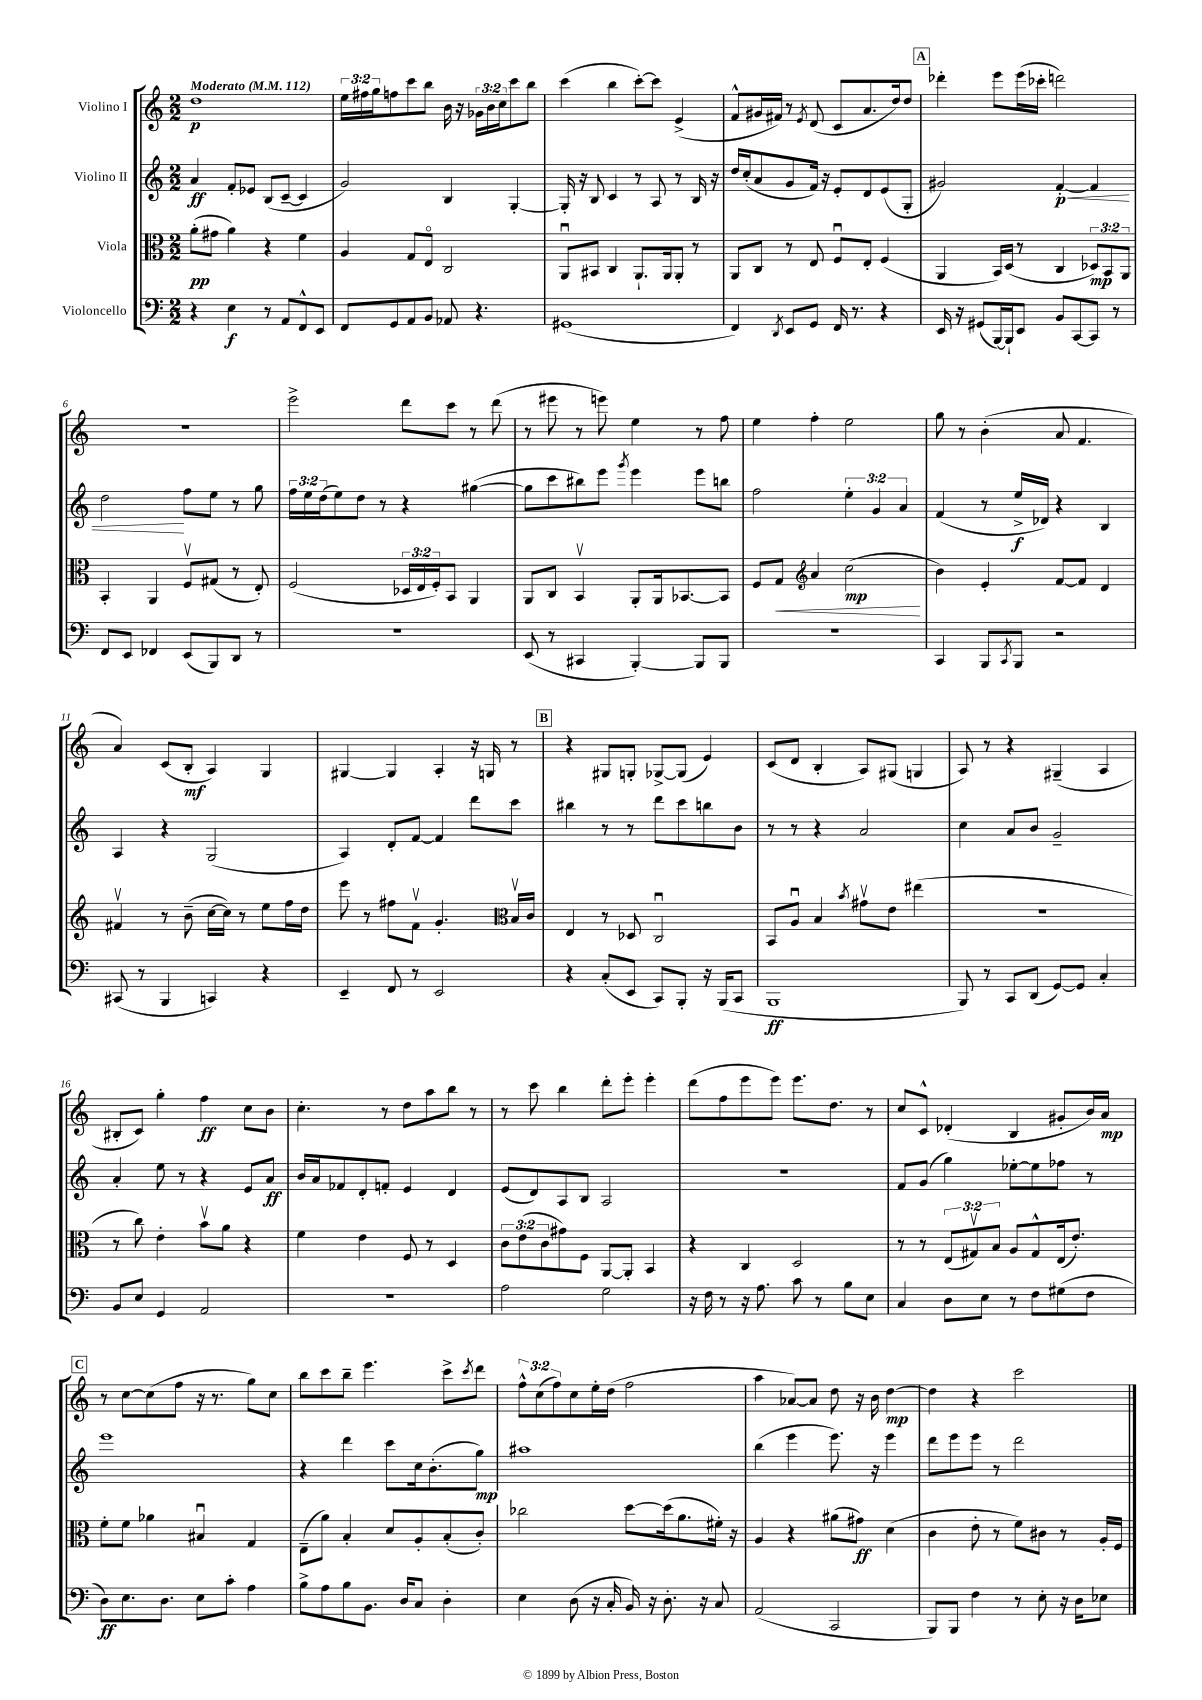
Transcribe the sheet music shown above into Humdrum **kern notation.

**kern	**kern	**kern	**kern
*staff4	*staff3	*staff2	*staff1
*clefF4	*clefC3	*clefG2	*clefG2
*k[]	*k[]	*k[]	*k[]
*M2/2	*M2/2	*M2/2	*M2/2
*MM112	*MM112	*MM112	*MM112
4r	(8a'	4a	1dd
.	8g#	.	.
4E	4a)	8f'	.
.	.	8e-	.
8r	4r	(8B	.
8AA	.	[8c~	.
8FF^^	4f	4c]	.
8EE	.	.	.
=	=	=	=
8FF	4A	2g)	24ee
.	.	.	24ff#
.	.	.	24gg
8GG	.	.	8ff
8AA	8G	.	8ccc
8BB	8Eo	.	8bb
8AA-	2C	4B	16b
.	.	.	16r
4.r	.	.	24g-
.	.	.	24b
.	.	.	24cc
.	.	[4G'	8ccc
.	.	.	8bb
=	=	=	=
(1GG#	8AAu	16G']	(4ccc
.	.	16r	.
.	8BB#	8B	.
.	4C	4c	4bb
.	8.AA`	8r	[8ccc')
.	.	8A	8ccc]
.	16AA	.	.
.	8AA'	8r	(4e^
.	8r	16B	.
.	.	16r	.
=	=	=	=
4FF)	8AA	16dd	8f^^
.	.	(16cc'	.
.	8C	8a	16g#
.	.	.	16f#)
8qDD	.	.	.
8EE	8r	8g	8r
.	.	.	8qe
8GG	8E	16f)	(8d
.	.	16r	.
16FF	8Fu	8e'	8c
8.r	.	.	.
.	8E'	8d	8.a
4r	(4F	(8e	.
.	.	.	16dd)
.	.	8G'	8dd
=	=	=	=
16EE	4AA	2g#)	4ddd-'
16r	.	.	.
(8GG#	.	.	.
[16BBB)	16BB)	.	8eee
16BBB`]	(16D	.	.
8EE	8r	.	(16eee
.	.	.	16ccc-'
8BB	4C	[4f'	2ddd)
[8CC	.	.	.
8CC]	12D-)	4f]	.
.	12BB	.	.
8r	.	.	.
.	12AA	.	.
=	=	=	=
8FF	4BB'	2dd	1r
8EE	.	.	.
4FF-	4AA	.	.
(8EE	8Fv	8ff	.
8BBB)	(8G#	8ee	.
8DD	8r	8r	.
8r	8E')	8gg	.
=	=	=	=
1r	(2F	24ff	2eee^
.	.	24ee	.
.	.	(24dd	.
.	.	8ee)	.
.	.	8dd	.
.	.	8r	.
.	24D-	4r	8ddd
.	24E	.	.
.	24F')	.	.
.	8BB	.	8ccc
.	4AA	([4gg#	8r
.	.	.	(8ddd
=	=	=	=
(8EE	8AA	8gg#]	8r
8r	8C	8ccc	8eee#
4CC#	4BBv	8bb#)	8r
.	.	8eee	8eee)
.	.	8qggg	.
[4BBB')	8AA'	4eee	4ee
.	16AA	.	.
.	[8.BB-	.	.
8BBB]	.	8eee	8r
8BBB	8BB-]	8bb	8ff
=	=	=	=
1r	8F	2ff	4ee
.	8G	.	.
*	*clefG2	*	*
.	4a	.	4ff'
.	(2cc	6ee'	2ee
.	.	6g	.
.	.	6a	.
=	=	=	=
4CC	4b)	(4f	8gg
.	.	.	8r
8BBB	4e'	8r	(4b'
8qCC	.	.	.
8BBB	.	16ee^	.
.	.	16d-)	.
2r	[8f	4r	8a
.	8f]	.	4.f
.	4d	4B	.
=	=	=	=
(8CC#	4f#v	4A	4a)
8r	.	.	.
4BBB	8r	4r	(8c
.	(8b~	.	8B'
4CC)	[16cc	(2G	4A)
.	16cc])	.	.
.	8r	.	.
4r	8ee	.	4G
.	16ff	.	.
.	16dd	.	.
=	=	=	=
4EE~	8eee	4A)	[4G#
.	8r	.	.
8FF	8ff#	8d'	4G#]
8r	8fv	[8f	.
2EE	4.g'	4f]	4A'
.	.	8ddd	16r
.	.	.	16G
*	*clefC3	*	*
.	16Bv	8ccc	8r
.	16c	.	.
=	=	=	=
4r	4E	4bb#	4r
(8C'	8r	8r	8G#
8EE	8D-	8r	8G'
8CC)	2Cu	8ddd	[8G-^
8BBB'	.	8ccc	(8G-]
16r	.	8bb	4e)
(16BBB	.	.	.
8CC	.	8b	.
=	=	=	=
1BBB	8BB	8r	(8c
.	8Au	8r	8d
.	4B	4r	4B'
.	8qb	.	.
.	8g#v	2a	8A)
.	8e	.	(8G#
.	(4ee#	.	4G
=	=	=	=
8BBB)	1r	4cc	8A)
8r	.	.	8r
8CC	.	8a	4r
(8DD	.	8b	.
[8GG)	.	2g~	(4G#~
8GG]	.	.	.
4C'	.	.	4A
=	=	=	=
8BB	8r	4a'	8B#'
8E	8cc)	.	8c)
4GG	4e'	8ee	4gg'
.	.	8r	.
2AA	8bv	4r	4ff
.	8a	.	.
.	4r	8e	8cc
.	.	8a	8b
=	=	=	=
1r	4f	16b	4.cc'
.	.	16a	.
.	.	8f-	.
.	4e	8d'	.
.	.	8f'	8r
.	8F	4e	8dd
.	8r	.	8aa
.	4D	4d	8bb
.	.	.	8r
=	=	=	=
2A	12c	(8e	8r
.	(12e	.	.
.	.	8d)	8ccc
.	12c	.	.
.	8g#)	8A	4bb
.	8F	8B	.
2G	[8AA	2A	8ddd'
.	8AA']	.	8eee'
.	4BB	.	4eee'
=	=	=	=
16r	4r	1r	(8ddd
16F	.	.	.
8r	.	.	8ff
16r	4C	.	8eee
8.A	.	.	.
.	.	.	8eee)
8c	2D	.	8.eee
8r	.	.	.
.	.	.	8.dd
8B	.	.	.
8E	.	.	8r
=	=	=	=
4C	8r	8f	8cc
.	8r	(8g	8c^^
8D	(12E	4gg)	(4d-'
.	12G#v)	.	.
8E	.	.	.
.	12B	.	.
8r	8A	[8ee-'	4B
8F	8G#^^	8ee-]	.
(8G#	(16E	8ff-	8g#'
.	8.e')	.	.
8F	.	8r	16b)
.	.	.	16a
=	=	=	=
8D)	8f'	1eee	8r
8.E	8f	.	[8cc
.	4a-	.	(8cc]
8.D	.	.	.
.	.	.	8ff
8E	4B#u	.	16r
.	.	.	8.r
8c'	.	.	.
4A	4G	.	8gg)
.	.	.	8cc
=	=	=	=
8B^	(8E~	4r	8bb
8A	8a)	.	8ccc
8B	4B'	4ddd	8bb~
8.BB	.	.	4.eee
.	8d	8ccc	.
16D	.	.	.
8C	8A'	16cc	.
.	.	(8.b'	.
4D'	(8B'	.	8ccc^
.	.	.	8qccc
.	8c')	8gg)	8ddd
=	=	=	=
4E	2cc-	1aa#	12ff^^
.	.	.	(12cc
.	.	.	12ff)
(8D	.	.	8cc
16r	.	.	16ee'
16C'	.	.	(16dd
16BB)	[8dd	.	2ff
16r	.	.	.
8.D'	(16dd]	.	.
.	8.a	.	.
16r	.	.	.
8C	16f#')	.	.
.	16r	.	.
=	=	=	=
(2AA	4A	(4bb	4aa
.	4r	4eee	[8a-)
.	.	.	8a-]
2CC	(8a#	8.eee)	8dd
.	8g#)	.	16r
.	.	16r	16b
.	(4d	4eee	[4dd
=	=	=	=
8BBB)	4c	8ddd	4dd]
8BBB	.	8eee	.
4F	8e'	8eee	4r
.	8r	8r	.
8r	8f)	2ddd	2ccc
8E'	8c#	.	.
16r	8r	.	.
16D	.	.	.
8E-	16A'	.	.
.	16F	.	.
==	==	==	==
*-	*-	*-	*-
